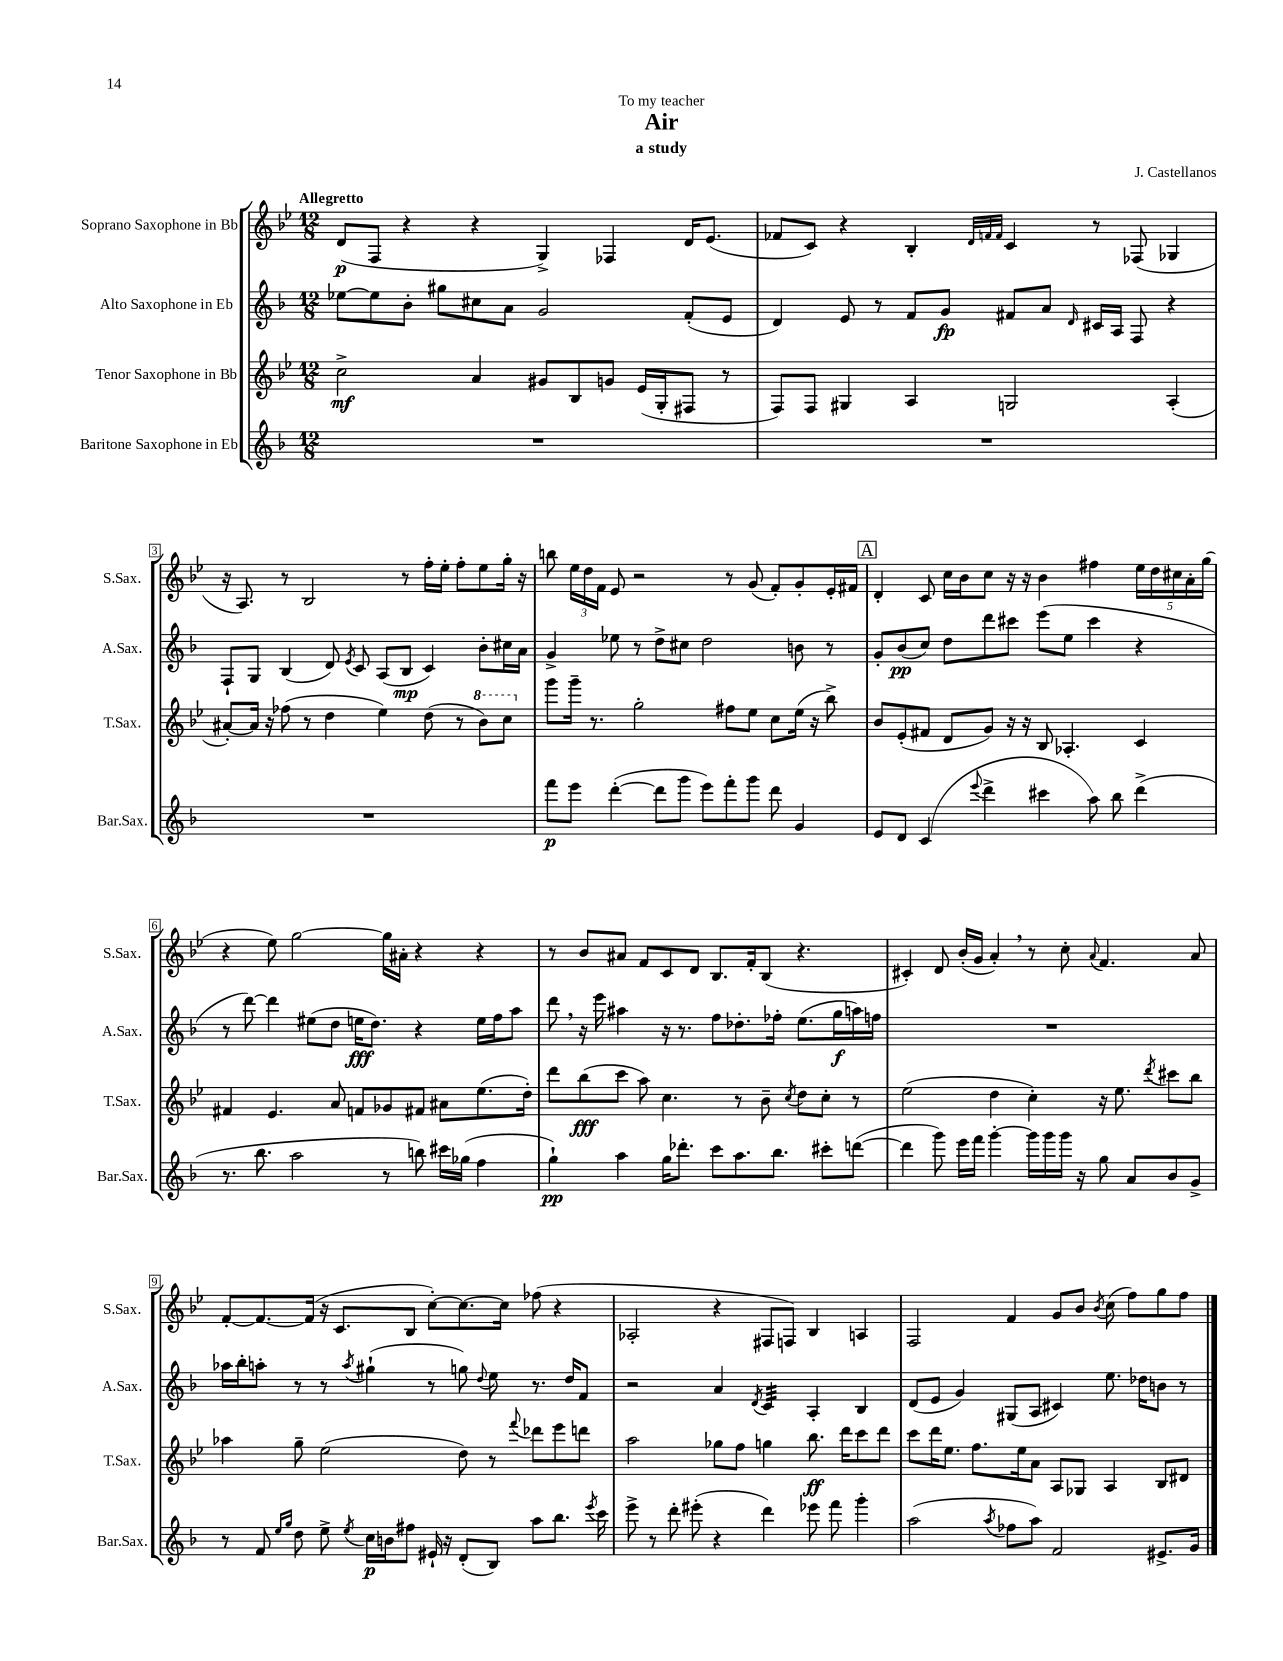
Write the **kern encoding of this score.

**kern	**dynam	**kern	**dynam	**kern	**dynam	**kern	**dynam
*part4	*part4	*part3	*part3	*part2	*part2	*part1	*part1
*staff4	*staff4	*staff3	*staff3	*staff2	*staff2	*staff1	*staff1
*I"Baritone Saxophone in Eb	*	*I"Tenor Saxophone in Bb	*	*I"Alto Saxophone in Eb	*	*I"Soprano Saxophone in Bb	*
*I'Bar.Sax.	*	*I'T.Sax.	*	*I'A.Sax.	*	*I'S.Sax.	*
*clefG2	*	*clefG2	*	*clefG2	*	*clefG2	*
*k[b-]	*	*k[b-e-]	*	*k[b-]	*	*k[b-e-]	*
*M12/8	*	*M12/8	*	*M12/8	*	*M12/8	*
=1	=1	=1	=1	=1	=1	=1	=1
!	!	!	!	!	!	!LO:TX:a:B:t=Allegretto	!
1.r	.	2cc^\	mf	[8ee-X\L	.	(8d/L	p
.	.	.	.	8ee-\]	.	8F/J	.
.	.	.	.	8b-'\J	.	4r	.
.	.	.	.	8gg#X\L	.	.	.
.	.	4a/	.	8cc#X\	.	4r	.
.	.	.	.	8a\J	.	.	.
.	.	8g#X/L	.	2g/	.	4G^/)	.
.	.	8B-/	.	.	.	.	.
.	.	8gn/J	.	.	.	4F-X/	.
.	.	(16e-/LL	.	.	.	.	.
.	.	16G'/J	.	.	.	.	.
.	.	8F#X/J	.	(8f'/L	.	16d/KL	.
.	.	.	.	.	.	(8.e-/J	.
.	.	8r	.	8e/J	.	.	.
=2	=2	=2	=2	=2	=2	=2	=2
1.r	.	8F/L)	.	4d/)	.	8f-X/L	.
.	.	8F/J	.	.	.	8c/J)	.
.	.	4G#X/	.	8e/	.	4r	.
.	.	.	.	8r	.	.	.
.	.	4A/	.	8f/L	.	4B-'/	.
.	.	.	.	8g/J	fp	.	.
.	.	.	.	.	.	32qqd/LLL	.
.	.	.	.	.	.	32qqfn/	.
.	.	.	.	.	.	32qqf/JJJ	.
.	.	2Gn/	.	8f#X/L	.	4c/	.
.	.	.	.	8a/J	.	.	.
.	.	.	.	16qqd/	.	.	.
.	.	.	.	16c#X/LL	.	8r	.
.	.	.	.	16A/JJ	.	.	.
.	.	.	.	8F/	.	(8F-X/	.
.	.	(4A'/	.	4r	.	4G-X/	.
!!LO:LB:g=z
=3	=3	=3	=3	=3	=3	=3	=3
1.r	.	[8a#X'/L)	.	8F`/L	.	16r	.
.	.	.	.	.	.	8.A/)	.
.	.	16a#/Jk]	.	8G/J	.	.	.
.	.	16r	.	.	.	.	.
.	.	(8ff-X\	.	(4B-/	.	8r	.
.	.	8r	.	.	.	2B-/	.
.	.	4dd\	.	8d/)	.	.	.
.	.	.	.	8qe/	.	.	.
.	.	.	.	8c/	.	.	.
.	.	4ee-\)	.	(8A/L	.	.	.
.	.	.	.	8B-/J	mp	8r	.
.	.	(8dd\	.	4c/)	.	16ff'\LL	.
.	.	.	.	.	.	16ee-'\JJ	.
.	.	8r	.	.	.	8ff'\L	.
*	*	*8va	*	*	*	*	*
.	.	8bb-\L)	.	8b-'\L	.	8ee-\	.
.	.	8ccc\J	.	16cc#X\L	.	16gg'\Jk	.
.	.	.	.	16a\JJ	.	16r	.
=4	=4	=4	=4	=4	=4	=4	=4
*	*	*X8va	*	*	*	*	*
8fff\L	p	8ggg\L	.	4g^/	.	8bbn\	.
8eee\J	.	16ggg~\Jk	.	.	.	24ee-\LL	.
.	.	.	.	.	.	24dd\	.
.	.	8.r	.	.	.	.	.
.	.	.	.	.	.	24f\JJ	.
([4ddd'\	.	.	.	8ee-X\	.	8e-/	.
.	.	2gg'\	.	8r	.	2r	.
8ddd\L]	.	.	.	8dd^\L	.	.	.
8ggg\J	.	.	.	8cc#X\J	.	.	.
8eee\L)	.	.	.	2dd\	.	.	.
8fff'\	.	8ff#X\L	.	.	.	8r	.
8ggg\J	.	8ee-\J	.	.	.	(8g/	.
8ddd\	.	8cc\L	.	.	.	8f'/L)	.
4g/	.	(16ee-\Jk	.	8bn\	.	8g'/	.
.	.	16r	.	.	.	.	.
.	.	8bb-^\)	.	8r	.	16e-'/L	.
.	.	.	.	.	.	16f#X/JJ	.
!!LO:REH:place=s1:t=A
=5	=5	=5	=5	=5	=5	=5	=5
8e/L	.	8b-/L	.	8g'/L	.	4d'/	.
8d/J	.	(8e-'/	.	(8b-/	pp	.	.
(4c/	.	8f#X/J	.	8cc/J)	.	8c/	.
.	.	8d/L	.	8dd\L	.	16cc\LL	.
.	.	.	.	.	.	16b-\J	.
8qqeee/	.	.	.	.	.	.	.
4ddd^\	.	8g/J)	.	8ddd\	.	8cc\J	.
.	.	16r	.	8ccc#X\J	.	16r	.
.	.	16r	.	.	.	16r	.
4ccc#X\	.	8B-/	.	(8eee\L	.	4b-\	.
.	.	4.A-X'/	.	8ee\J	.	.	.
8aa\)	.	.	.	4ccc#\	.	4ff#X\	.
8bb-\	.	.	.	.	.	.	.
(4ddd^\	.	4c/	.	4r	.	20ee-\LL	.
.	.	.	.	.	.	20dd\	.
.	.	.	.	.	.	20cc#X\	.
.	.	.	.	.	.	20a'\	.
.	.	.	.	.	.	(20gg\JJ	.
!!LO:LB:g=z
=6	=6	=6	=6	=6	=6	=6	=6
8.r	.	4f#X/	.	8r	.	4r	.
.	.	.	.	[8ddd\)	.	.	.
8.bb-\	.	.	.	.	.	.	.
.	.	4.e-/	.	4ddd\]	.	8ee-\)	.
2aa\	.	.	.	.	.	[2gg\	.
.	.	.	.	(8ee#X\L	.	.	.
.	.	8a/	.	8dd\J	.	.	.
.	.	8fn/L	.	16een\KL	fff	.	.
.	.	.	.	8.dd\J)	.	.	.
8r	.	8g-X/	.	.	.	16gg\LL]	.
.	.	.	.	.	.	16a#X'\JJ	.
8bbn\)	.	8f#X/J	.	4r	.	4r	.
16ccc#X\LL	.	8a#X\L	.	.	.	.	.
(16gg-X\JJ	.	.	.	.	.	.	.
4ff\	.	(8.ee-\	.	16ee\LL	.	4r	.
.	.	.	.	16ff\J	.	.	.
.	.	.	.	8aa\J	.	.	.
.	.	16dd'\Jk)	.	.	.	.	.
=7	=7	=7	=7	=7	=7	=7	=7
4gg`\)	pp	8ddd\L	.	8ddd,\	.	8r	.
.	.	(8bb-\	fff	16r	.	8b-/L	.
.	.	.	.	16eee\	.	.	.
4aa\	.	8ccc\J	.	4aa#X\	.	8a#X/J	.
.	.	8aa\)	.	.	.	8f/L	.
16gg\KL	.	4.cc\	.	16r	.	8c/	.
8.ddd-X'\J	.	.	.	8.r	.	.	.
.	.	.	.	.	.	8d/J	.
8ccc\L	.	.	.	8ff\L	.	8.B-/L	.
8.aa\	.	8r	.	8.dd-X'\	.	.	.
.	.	.	.	.	.	16f'/k	.
.	.	8b-~\	.	.	.	(8B-/J	.
8.bb-\J	.	.	.	16ff-X'\Jk	.	.	.
.	.	8qcc/	.	.	.	.	.
.	.	8dd\L	.	(8.ee\L	.	4.r	.
8ccc#X'\L	.	8cc'\J	.	.	.	.	.
.	.	.	.	16gg\L	f	.	.
([8dddn\J	.	8r	.	16aan\)	.	.	.
.	.	.	.	16ffn\JJ	.	.	.
=8	=8	=8	=8	=8	=8	=8	=8
4ddd\]	.	(2ee-\	.	1.r	.	4c#X'/)	.
8ggg\)	.	.	.	.	.	8d/	.
16eee\LL	.	.	.	.	.	(16b-'/LL	.
16fff\JJ	.	.	.	.	.	16g/JJ	.
[4ggg'\	.	4dd\	.	.	.	4a',/)	.
16ggg\LL]	.	4cc'\)	.	.	.	8r	.
16ggg\	.	.	.	.	.	.	.
16ggg\JJ	.	.	.	.	.	8cc'\	.
16r	.	.	.	.	.	.	.
.	.	.	.	.	.	8qqa/	.
8gg\	.	16r	.	.	.	4.f/	.
.	.	8.ee-\	.	.	.	.	.
8a/L	.	.	.	.	.	.	.
.	.	8qddd/	.	.	.	.	.
8b-/	.	8ccc#X\L	.	.	.	.	.
8g^/J	.	8bb-\J	.	.	.	8a/	.
!!LO:LB:g=z
=9	=9	=9	=9	=9	=9	=9	=9
8r	.	4aa-X\	.	16aa-X\LL	.	[8f'/L	.
.	.	.	.	16bb-'\J	.	.	.
8f/	.	.	.	8aan'\J	.	8.f/_	.
16qqee/LL	.	.	.	.	.	.	.
16qqgg/JJ	.	.	.	.	.	.	.
8dd\	.	8gg~\	.	8r	.	.	.
.	.	.	.	.	.	(16f/Jk]	.
8ee^\	.	(2ee-\	.	8r	.	16r	.
.	.	.	.	.	.	8.c/L	.
8qee/	.	.	.	8qaa/	.	.	.
16cc\LL	p	.	.	(4gg#X`\	.	.	.
16bn\J	.	.	.	.	.	.	.
8ff#X\J	.	.	.	.	.	8B-/J	.
16e#X`/	.	.	.	8r	.	[8cc'\L)	.
16r	.	.	.	.	.	.	.
(8d'/L	.	8dd\)	.	8ggn\)	.	8.cc\_	.
.	.	.	.	8qqdd/	.	.	.
8B-/J)	.	8r	.	8ee\	.	.	.
.	.	.	.	.	.	16cc\Jk]	.
.	.	8qqfff/	.	.	.	.	.
8aa\L	.	8ddd-X\L	.	8.r	.	(8ff-X\	.
8.bb-\J	.	8eee-\	.	.	.	4r	.
.	.	.	.	16dd/KL	.	.	.
.	.	8dddn\J	.	8f/J	.	.	.
8qeee/	.	.	.	.	.	.	.
16ccc\	.	.	.	.	.	.	.
=10	=10	=10	=10	=10	=10	=10	=10
8eee^\	.	2aa\	.	2r	.	2A-X'/	.
8r	.	.	.	.	.	.	.
8ddd'\	.	.	.	.	.	.	.
(8eee#X'\	.	.	.	.	.	.	.
4r	.	8gg-X\L	.	4a/	.	4r	.
.	.	8ff\J	.	.	.	.	.
.	.	.	.	8qd/	.	.	.
*	*	*	*	*tremolo	*	*	*
4ddd\)	.	4ggn\	.	32c/LLL	.	8F#X/L	.
.	.	.	.	32c/	.	.	.
.	.	.	.	32c/	.	.	.
.	.	.	.	32c/	.	.	.
.	.	.	.	32c/	.	8Fn/J)	.
.	.	.	.	32c/	.	.	.
.	.	.	.	32c/	.	.	.
.	.	.	.	32c/JJJ	.	.	.
*	*	*	*	*Xtremolo	*	*	*
8eee-X\	.	8.bb-\	ff	4A'/	.	4B-/	.
8fff\	.	.	.	.	.	.	.
.	.	16ddd\KL	.	.	.	.	.
4ggg'\	.	8ccc\	.	4B-/	.	4An/	.
.	.	8ddd\J	.	.	.	.	.
=11	=11	=11	=11	=11	=11	=11	=11
(2aa\	.	8ccc\L	.	(8d/L	.	2F/	.
.	.	16ddd\K	.	8e/J	.	.	.
.	.	8.ee-\J	.	.	.	.	.
.	.	.	.	4g/)	.	.	.
.	.	8.ff\L	.	.	.	.	.
8qaa/	.	.	.	.	.	.	.
8ff-X\L	.	.	.	(8G#X/L	.	4f/	.
.	.	16ee-\k	.	.	.	.	.
8aa\J)	.	8a\J	.	8A/J	.	.	.
2f/	.	8A/L	.	4c#X/)	.	8g/L	.
.	.	8G-X/J	.	.	.	8b-/J	.
.	.	.	.	.	.	8qb-/	.
.	.	4A/	.	8.ee\	.	(8cc\	.
.	.	.	.	.	.	8ff\L)	.
.	.	.	.	16dd-X\KL	.	.	.
8.e#X^/L	.	8B-/L	.	8bn\J	.	8gg\	.
.	.	8d#X/J	.	8r	.	8ff\J	.
16g/Jk	.	.	.	.	.	.	.
==	==	==	==	==	==	==	==
*-	*-	*-	*-	*-	*-	*-	*-
